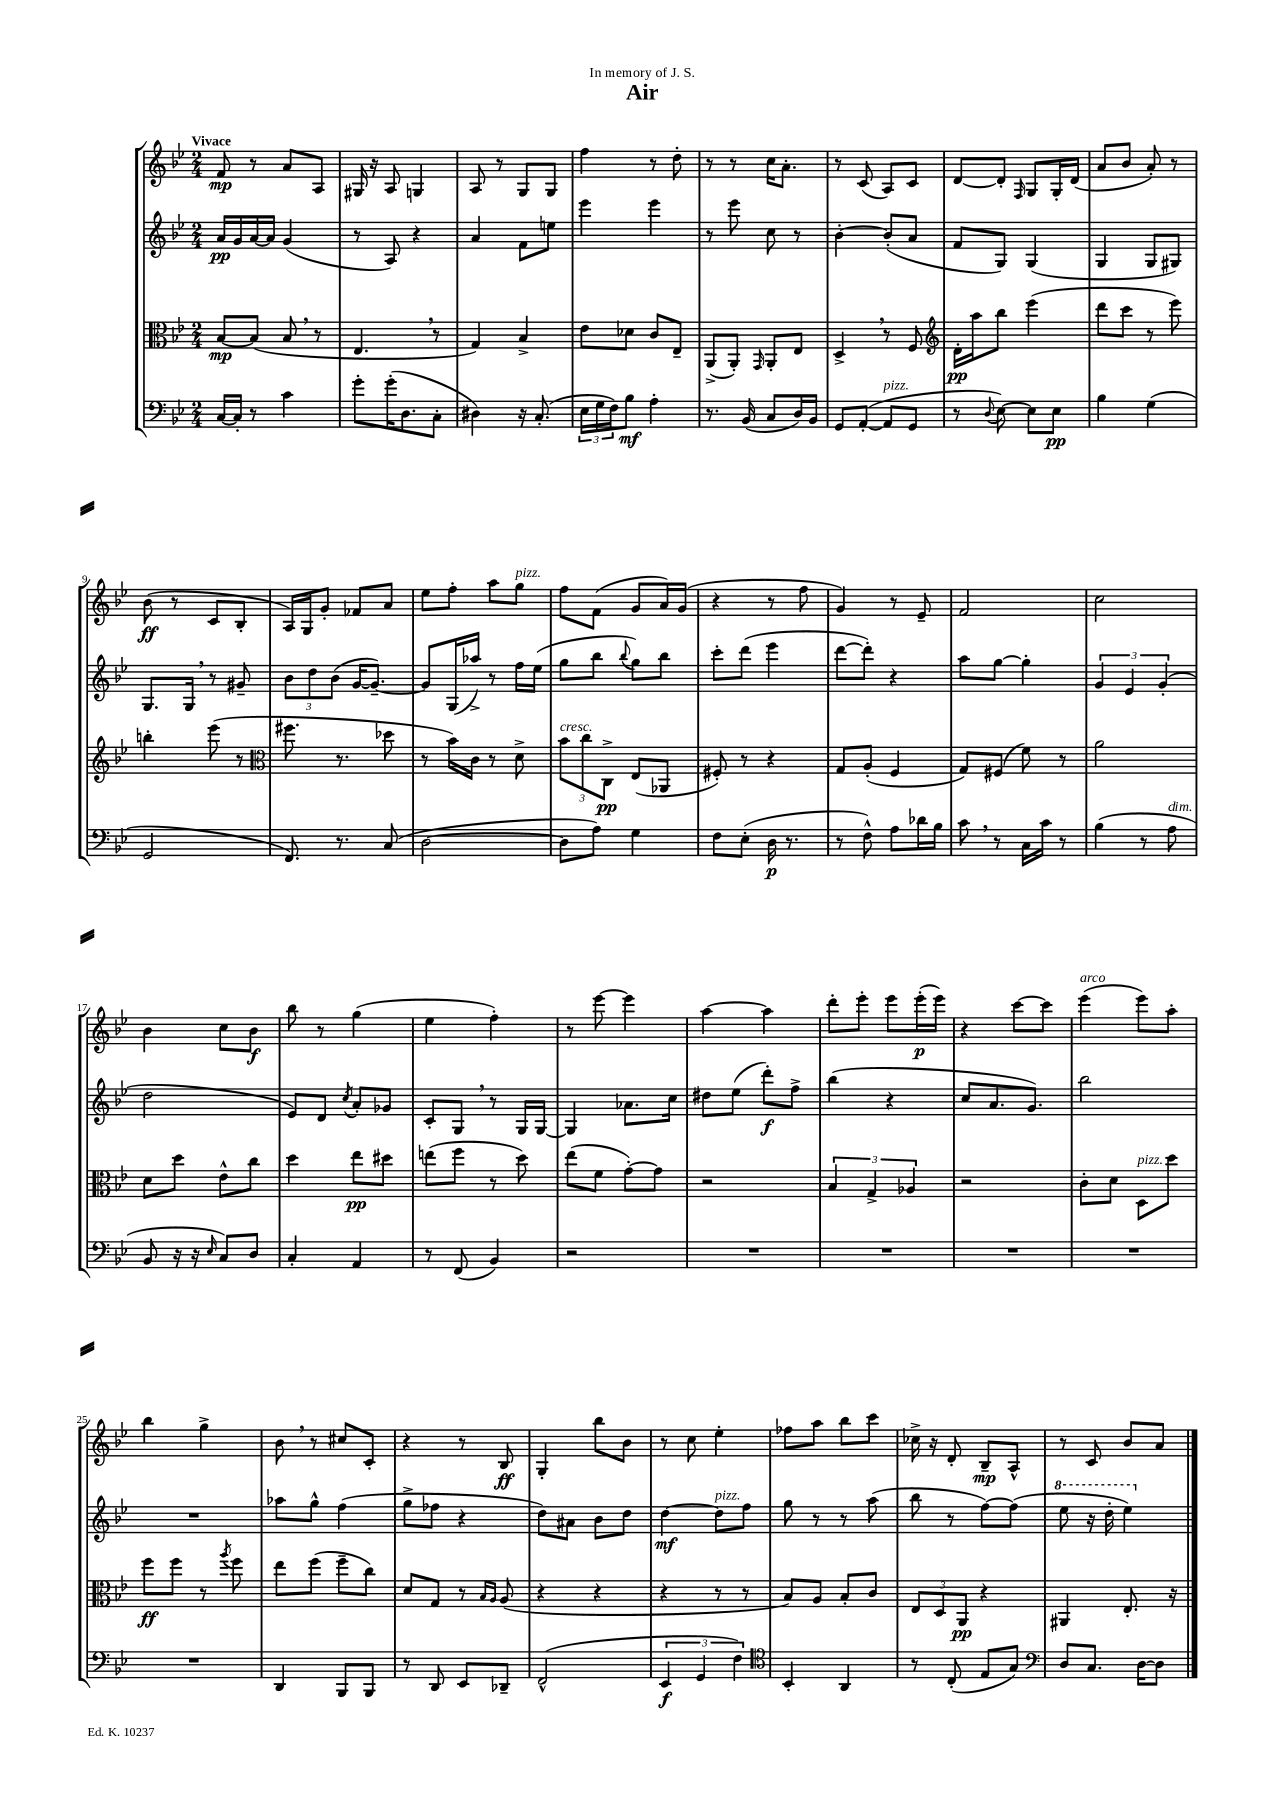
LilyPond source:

\header { title = "Air" dedication = "In memory of J. S." }
<<
\new StaffGroup <<
\new Staff = "s0" {
    \clef treble \key bes \major \numericTimeSignature \time 2/4 \tempo "Vivace"
    f'8\mp r8 a'8 a8 |
    gis16 r16 a8 g4 |
    a8 r8 g8 g8 |
    f''4 r8 d''8-. |
    r8 r8 c''16 a'8.-. |
    r8 c'8( a8) c'8 |
    d'8~ d'8-. \grace { f16 } g8 g16-. d'16( |
    a'8 bes'8 a'8-.) r8 |
    bes'8\ff( r8 c'8 bes8-. |
    a16) g16 g'8-. fes'8 a'8 |
    ees''8 f''8-. a''8 g''8^\markup { \italic "pizz." } |
    f''8 f'8( g'8 a'16) g'16( |
    r4 r8 f''8 |
    g'4) r8 ees'8-- |
    f'2 |
    c''2 |
    bes'4 c''8 bes'8\f |
    bes''8 r8 g''4( |
    ees''4 f''4-.) |
    r8 ees'''8~ ees'''4 |
    a''4~ a''4 |
    d'''8-. ees'''8-. ees'''8 ees'''16-.\p( ees'''16) |
    r4 c'''8~ c'''8 |
    ees'''4^\markup { \italic "arco" }( ees'''8) a''8-. |
    bes''4 g''4-> |
    bes'8 \breathe r8 cis''8 c'8-. |
    r4 r8 bes8\ff |
    g4-. bes''8 bes'8 |
    r8 c''8 ees''4-. |
    fes''8 a''8 bes''8 c'''8 |
    ces''16-> r16 d'8-. bes8--\mp a8-^ |
    r8 c'8 bes'8 a'8 \bar "|." |
}
\new Staff = "s1" {
    \clef treble \key bes \major \numericTimeSignature \time 2/4
    a'16\pp g'16 a'16~ a'16 g'4( |
    r8 a8) r4 |
    a'4 f'8 e''8 |
    ees'''4 ees'''4 |
    r8 ees'''8 c''8 r8 |
    bes'4~-. bes'8-.( a'8 |
    f'8 g8) g4( |
    g4 g8 gis8) |
    g8. g16 \breathe r8 gis'8-- |
    \tuplet 3/2 { bes'8 d''8 bes'8( } g'16~ g'8.~--) |
    g'8 g16( aes''16->) r8 f''16 ees''16( |
    g''8 bes''8 \appoggiatura { bes''8 } g''8) bes''8 |
    c'''8-. d'''8( ees'''4 |
    d'''8~ d'''8-.) r4 |
    a''8 g''8~ g''4-. |
    \tuplet 3/2 { g'4 ees'4 g'4-.( } |
    d''2 |
    ees'8) d'8 \acciaccatura { c''8 } a'8-. ges'8 |
    c'8-. g8 \breathe r8 g16 g16~ |
    g4 aes'8. c''16 |
    dis''8 ees''8( d'''8-.\f) f''8-> |
    bes''4( r4 |
    c''8 a'8. g'8.) |
    bes''2 |
    R2 |
    aes''8 g''8-^ f''4( |
    g''8-> fes''8 r4 |
    d''8) ais'8 bes'8 d''8 |
    d''4~\mf d''8^\markup { \italic "pizz." } f''8 |
    g''8 r8 r8 a''8( |
    bes''8 r8 f''8~) f''8( |
    \ottava #1 ees'''8 r16 d'''16-. ees'''4) \ottava #0 \bar "|." |
}
\new Staff = "s2" {
    \clef alto \key bes \major \numericTimeSignature \time 2/4
    bes8~\mp bes8( bes8 \breathe r8 |
    ees4. \breathe r8 |
    g4) bes4-> |
    ees'8 des'8 c'8 ees8-- |
    a,8->( a,8-.) \grace { g,16 } a,8-. ees8 |
    d4-> \breathe r8 f8 |
    \clef treble d'16-.\pp a''16 bes''8 ees'''4( |
    d'''8 c'''8 r8 ees'''8) |
    b''4-. ees'''8( r8 |
    \clef alto fis''8. r8. des''8 |
    r8 bes'16) c'16 r8 d'8-> |
    \tuplet 3/2 { bes'8^\markup { \italic "cresc." } c''8 c8->\pp } ees8( aes,8 |
    fis8-.) r8 r4 |
    g8 a8-.( f4 |
    g8) fis8( f'8) r8 |
    a'2 |
    d'8 d''8 ees'8-^ c''8 |
    d''4 ees''8\pp dis''8 |
    e''8( f''8 r8 d''8) |
    ees''8( f'8 g'8~-.) g'8 |
    r2 |
    \tuplet 3/2 { bes4 g4-> aes4 } |
    r2 |
    c'8-. d'8 d8^\markup { \italic "pizz." } d''8 |
    f''8\ff f''8 r8 \acciaccatura { a''8 } f''8 |
    ees''8 f''8( f''8-- c''8) |
    d'8 g8 r8 \grace { bes16 a16 } a8( |
    r4 r4 |
    r4 r8 r8 |
    bes8) a8 bes8-. c'8 |
    \tuplet 3/2 { ees8 d8 a,8\pp } r4 |
    ais,4 ees8.-. r16 \bar "|." |
}
\new Staff = "s3" {
    \clef bass \key bes \major \numericTimeSignature \time 2/4
    c16~ c16-. r8 c'4 |
    g'8-. g'16-.( d8. c8-. |
    dis4) r16 c8.-.( |
    \tuplet 3/2 { ees16 g16 f16) } bes8\mf a4-. |
    r8. bes,16( c8 d16) bes,16 |
    g,8 a,8~-.( a,8^\markup { \italic "pizz." } g,8 |
    r8 \appoggiatura { d8 } ees8~) ees8 ees8\pp |
    bes4 g4( |
    g,2 |
    f,8.) r8. c8( |
    d2~ |
    d8 a8) g4 |
    f8 ees8-.( d16\p r8. |
    r8 f8-^) a8 des'16 bes16 |
    c'8 \breathe r8 c16 c'16 r8 |
    bes4( r8 a8^\markup { \italic "dim." } |
    bes,8 r16 r16 \grace { ees16 } c8) d8 |
    c4-. a,4 |
    r8 f,8( bes,4) |
    r2 |
    R2 |
    R2 |
    R2 |
    R2 |
    R2 |
    d,4 bes,,8 bes,,8 |
    r8 d,8 ees,8 des,8-- |
    f,2-^( |
    \tuplet 3/2 { ees,4\f g,4 f4) } |
    \clef tenor bes,4-. a,4 |
    r8 c8-.( ees8 g8) |
    \clef bass d8 c8. d16~ d8 \bar "|." |
}
>>
>>
